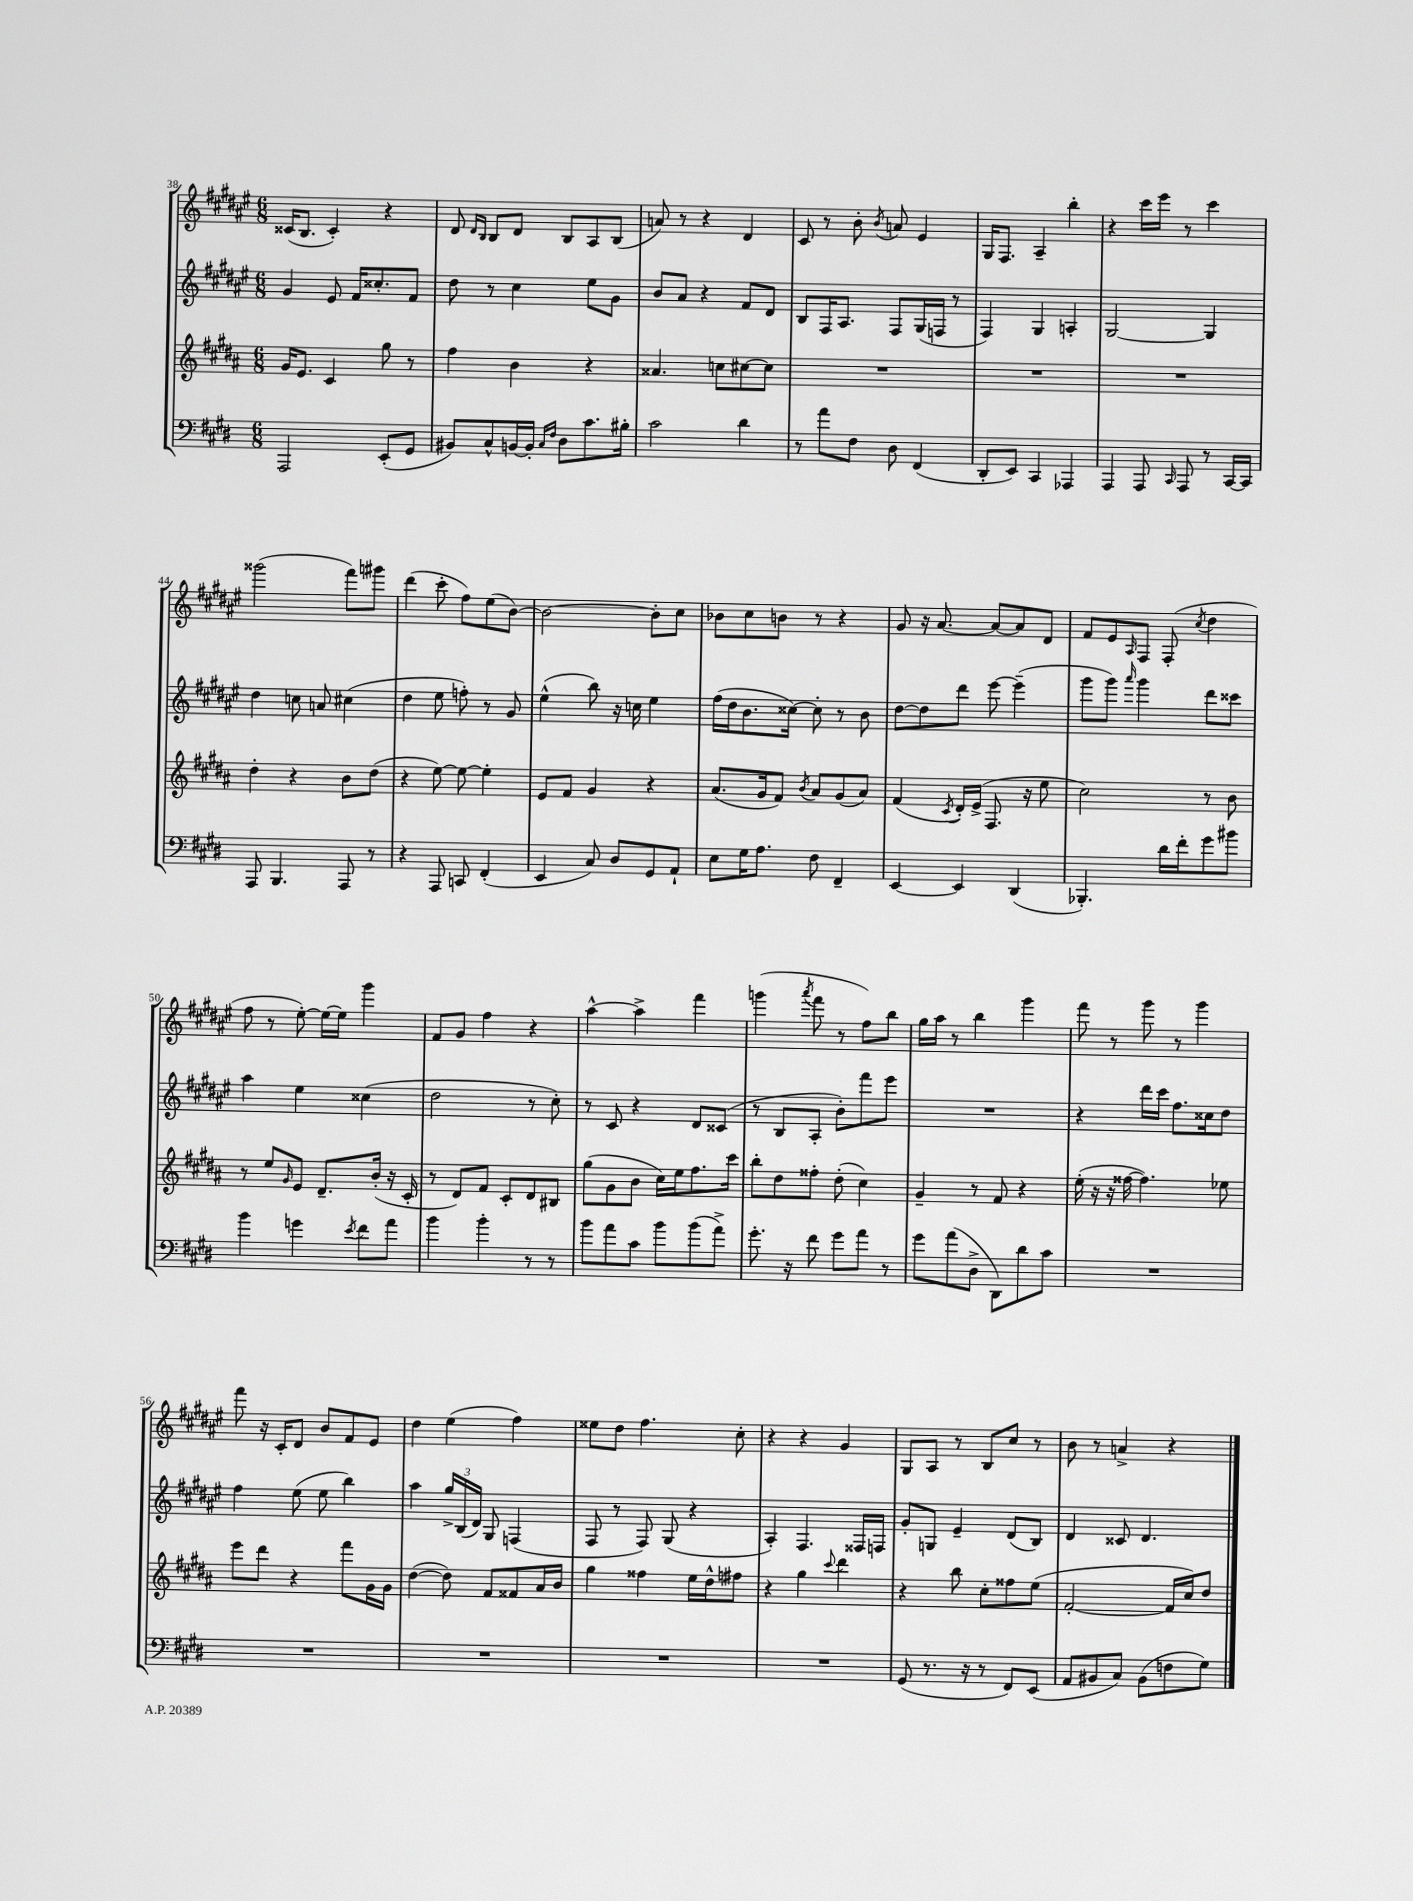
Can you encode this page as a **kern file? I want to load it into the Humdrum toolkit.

**kern	**kern	**kern	**kern
*staff4	*staff3	*staff2	*staff1
*clefF4	*clefG2	*clefG2	*clefG2
*k[f#c#g#d#]	*k[f#c#g#d#a#]	*k[f#c#g#d#a#e#]	*k[f#c#g#d#a#e#]
*M6/8	*M6/8	*M6/8	*M6/8
2AAA	16g#	4g#	(16c##
.	8.e	.	8.B
.	4c#	8e#	4c##')
.	.	16f#	.
.	.	8.cc##'	.
(8EE'	8gg#	.	4r
8GG#	8r	8f#	.
=	=	=	=
8BB#)	4ff#	8dd#	8d#
.	.	.	16qqd#
.	.	.	16qqB
8C#^^	.	8r	8B
[16BB	4b	4cc#	8d#
16BB']	.	.	.
16qqC#	.	.	.
16qqF#	.	.	.
8D#	.	.	8B
8.c#	4r	8ee#	8A#
.	.	8g#	(8B
16B#'	.	.	.
=	=	=	=
2c#	4.a##	8b	8a)
.	.	8a#	8r
.	.	4r	4r
.	8cc	.	.
4d#	[8cc#	8f#	4d#
.	8cc#]	8d#	.
=	=	=	=
8r	2.r	8B	8c#
8a	.	16F#	8r
.	.	8.A#	.
8F#	.	.	8b'
.	.	.	8qb
8D#	.	8F#	8a
(4FF#	.	(16G#	4e#
.	.	16F	.
.	.	8r	.
=	=	=	=
8DD#'	2.r	4F#)	16G#
.	.	.	8.F#
8EE)	.	.	.
4CC#	.	4G#	4A#~
4AAA-	.	4A'	4bb'
=	=	=	=
4AAA	2.r	[2G#	4r
8AAA	.	.	16ccc#
.	.	.	16eee#
16qqCC#	.	.	.
8AAA	.	.	8r
8r	.	4G#]	4ccc#
[16CC#	.	.	.
16CC#]	.	.	.
=	=	=	=
8AAA	4dd#'	4dd#	(2ggg##
4.BBB	.	.	.
.	4r	8cc	.
.	.	8a	.
8AAA	8b	(4cc#	8fff#)
8r	(8dd#	.	8ggg#
=	=	=	=
4r	4r	4dd#	(4ddd#
8AAA	[8ee)	8ee#	8ccc#'
8CC	8ee_	8ff')	8ff#)
(4FF#'	4ee']	8r	(8ee#
.	.	8g#	[8b)
=	=	=	=
4EE	8e	(4ee#^^	2b_
.	8f#	.	.
8C#)	4g#	8bb)	.
8D#	.	16r	.
.	.	16cc	.
8GG#	4r	4ee#	8b']
8AA`	.	.	8cc#
=	=	=	=
8E	(8.a#	(16ff#	8b-
.	.	16dd#	.
16G#	.	8.b	8cc#
8.A	16g#	.	.
.	8f#)	.	8b
.	.	[16cc##)	.
.	8qb	.	.
8F#	8a#	8cc##']	8r
4FF#~	(8g#	8r	4r
.	8a#)	8b	.
=	=	=	=
[4EE	(4f#	[8dd#	8g#
.	.	8dd#]	16r
.	.	.	[8.a#
.	8qc#	.	.
4EE]	16d#')	8ddd#	.
.	(16e^	.	.
.	8.F#	[8eee#	8a#_
(4DD#	.	(4eee#~]	8a#]
.	16r	.	.
.	8ee	.	8d#
=	=	=	=
4.BBB-')	2cc#)	8ggg#	8f#
.	.	8ggg#)	8e#
.	.	16qqaaa#	16qqA#
.	.	4ggg#	8F#
16d#	.	.	(8F#'
16f#'	.	.	.
.	.	.	8qcc#
8g#	8r	8ddd#	4dd#
8b#	8b	8ccc##	.
=	=	=	=
4b	8r	4aa#	8ff#
.	8ee	.	8r
.	16qqg#	.	.
4g	8e	4ee#	[8ee#')
.	8.d#~	.	16ee#_
.	.	.	16ee#]
8qe	.	.	.
8f#	.	(4cc##	4ggg#
.	(16b'	.	.
8a	16r	.	.
.	16c#'	.	.
=	=	=	=
4b	8r	2dd#	8f#
.	8d#)	.	8g#
4b'	8f#	.	4ff#
.	8c#'	.	.
8r	8d#	8r	4r
8r	8B#	8cc#')	.
=	=	=	=
8b	(8gg#	8r	[4aa#^^
8a	8g#	8c#	.
8c#	8b	4r	4aa#^]
8b	16cc#)	.	.
.	16ee	.	.
(8b	8.ff#	8d#	4fff#
8a^)	.	(8c##	.
.	16ccc#	.	.
=	=	=	=
8.g#'	8bb'	8r	(4ggg
.	8dd#	8B	.
16r	.	.	.
.	.	.	8qaaa#
8f#	8ff##'	8A#'	8fff#
8g#	(8dd#'	8b')	8r
8a	4cc#)	8fff#	8ff#)
8r	.	8eee#	8bb
=	=	=	=
8g#	4g#~	2.r	16gg#
.	.	.	16aa#
(8a	.	.	8r
8D#^	8r	.	4bb
8DD#)	8f#	.	.
8d#	4r	.	4ggg#
8c#	.	.	.
=	=	=	=
2.r	(16ee'	4r	8fff#
.	16r	.	.
.	16r	.	8r
.	[16ff##	.	.
.	4.ff##])	16ddd#	8ggg#
.	.	16ccc#	.
.	.	8.ff#	8r
.	.	.	4ggg#
.	.	16cc##	.
.	8ee-	8dd#	.
=	=	=	=
2.r	8eee	4ff#	8fff#
.	8ddd#	.	16r
.	.	.	16c#'
.	4r	(8ee#	8d#
.	.	8ee#	8b
.	8fff#	4bb)	8f#
.	16g#	.	8e#
.	16g#	.	.
=	=	=	=
2.r	([4dd#	4aa#	4dd#
.	8dd#])	24gg#^	(4ee#
.	.	(24B	.
.	.	24d#)	.
.	8f#	8G#	.
.	8f##	(4F	4ff#)
.	16a#	.	.
.	16b	.	.
=	=	=	=
2.r	4gg#	8F#	8ee##
.	.	8r	8dd#
.	4ff##	8F#)	4.ff#
.	.	(8G#	.
.	16ee	4r	.
.	16dd#^^	.	.
.	8ff#	.	8cc#'
=	=	=	=
2.r	4r	4A#')	4r
.	4gg#	4.F#	4r
.	8qqccc#	.	.
.	4ddd#	.	4g#
.	.	16F##	.
.	.	16F	.
=	=	=	=
(8GG#	4r	8g#'	8G#
8.r	.	8G	8A#
.	8bb	4e#~	8r
16r	.	.	.
8r	8cc#'	.	8B
8FF#)	8ff##	(8d#	8cc#
(8EE	(8ee	8B)	8r
=	=	=	=
8AA	[2f#'	4d#	8b
8BB#	.	.	8r
8C#)	.	8c##	4a^
(8BB#	.	4.d#	.
8F	16f#]	.	4r
.	16cc#)	.	.
8G#)	8dd#	.	.
==	==	==	==
*-	*-	*-	*-
